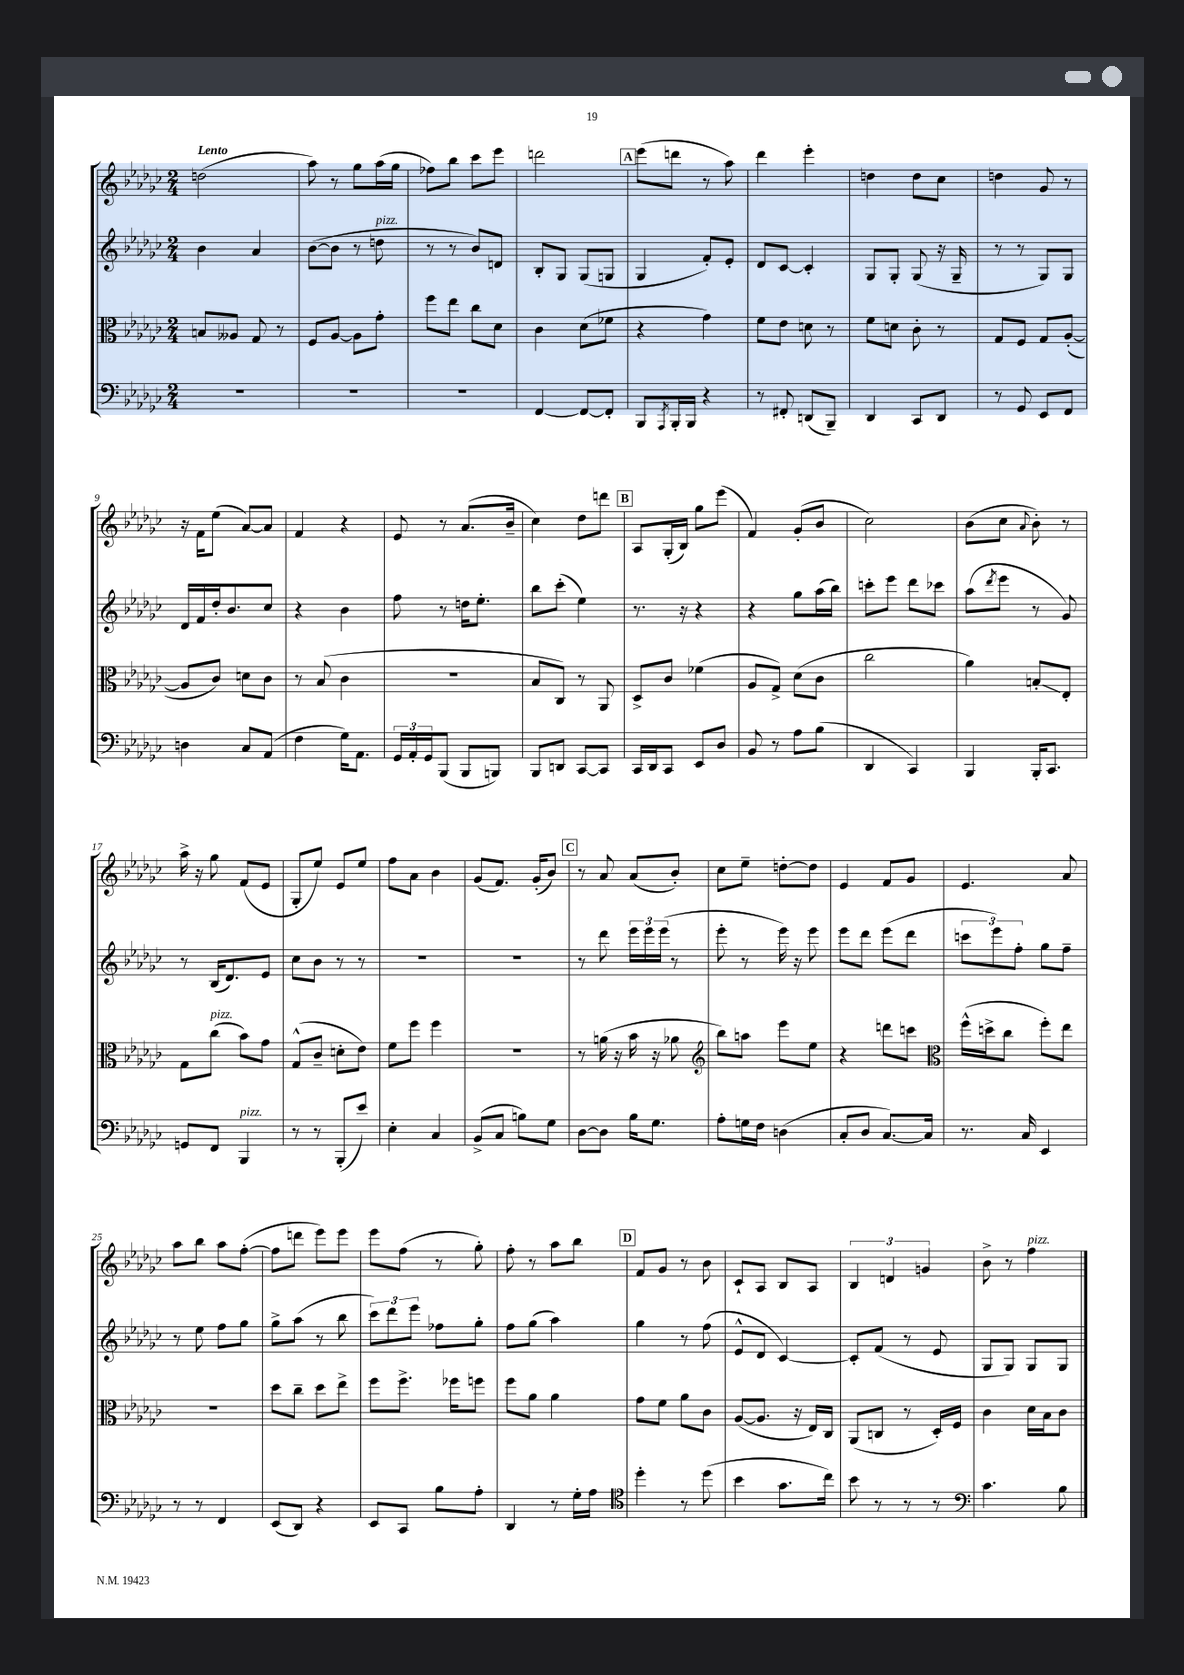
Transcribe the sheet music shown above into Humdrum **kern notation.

**kern	**kern	**kern	**kern
*staff4	*staff3	*staff2	*staff1
*clefF4	*clefC3	*clefG2	*clefG2
*k[b-e-a-d-g-c-]	*k[b-e-a-d-g-c-]	*k[b-e-a-d-g-c-]	*k[b-e-a-d-g-c-]
*M2/4	*M2/4	*M2/4	*M2/4
2r	8B	4b-	(2dd
.	8A--	.	.
.	8G-	4a-	.
.	8r	.	.
=	=	=	=
2r	8F	([8b-	8aa-)
.	[8A-	8b-]	8r
.	8A-]	8r	8gg-
.	8g-'	8dd	(16aa-
.	.	.	16gg-
=	=	=	=
2r	8ff	8r	8ff-)
.	8ee-	8r	8bb-
.	8cc-	8b-)	8ccc-
.	8d-	8d	8eee-
=	=	=	=
[4FF	4c-	8B-'	2ddd
.	.	8G-	.
8FF_	(8d-	(8G-	.
8FF']	8f-	8G	.
=	=	=	=
8BBB-	4r	4G-	(8eee-
8qAAA-	.	.	.
16BBB-'	.	.	8ddd
16BBB-	.	.	.
4r	4g-)	8f')	8r
.	.	8e-'	8aa-)
=	=	=	=
8r	8f	8d-	4ddd-
8FF#'	8e-	[8c-	.
(8DD	8d	4c-']	4eee-'
8BBB-~)	8r	.	.
=	=	=	=
4DD-	8f	8G-	4dd
.	8d	8G-'	.
8CC-	8c-'	(8G-	8dd
8DD-	8r	16r	8cc-
.	.	16G-~	.
=	=	=	=
8r	8G-	8r	4dd
8GG-	8F	8r	.
8EE-	8G-	8G-)	8g-
8FF	([8A-'	8G-	8r
=	=	=	=
4D	8A-]	16d-	16r
.	.	16f	16f
.	8c-)	16dd-'	(8ee-
.	.	8.b-	.
8C-	8d	.	[8a-)
(8AA-	8c-	8cc-	8a-]
=	=	=	=
4F	8r	4r	4f
.	(8B-	.	.
16G-)	4c-	4b-	4r
8.AA-	.	.	.
=	=	=	=
24GG-	2r	8ff	8e-
24AA-'	.	.	.
24GG-	.	.	.
(8BBB-	.	8r	8r
8BBB-	.	16dd	(8.a-
.	.	8.ee-'	.
8BBB)	.	.	.
.	.	.	16b-~
=	=	=	=
8BBB-	8B-	8bb-	4cc-)
8DD	8C-)	(8ccc-'	.
[8CC-	8r	4ee-)	8dd-
8CC-]	8AA-	.	8ddd
=	=	=	=
16CC-	8D-^	8.r	8A-
16DD-	.	.	.
8CC-	8c-	.	(16G-'
.	.	16r	16B-)
8EE-	(4f-	4r	8gg-
8D-	.	.	(8eee-
=	=	=	=
8BB-	8A-	4r	4f)
8r	8G-^)	.	.
8A-	(8d-	8gg-	(8g-'
(8B-	8c-	(16aa-	8b-
.	.	16bb-)	.
=	=	=	=
4DD-	2cc-	8ccc'	2cc-)
.	.	8eee-	.
4CC-)	.	8ddd-	.
.	.	8ccc-	.
=	=	=	=
4BBB-	4a-)	(8aa-	(8b-
.	.	8qddd-	.
.	.	8eee-	8cc-
.	.	.	8qqa-
16BBB-'	8B'	8r	8b-')
8.CC-	.	.	.
.	8E-'	8g-)	8r
=	=	=	=
8GG	8G-	8r	16aa-^
.	.	.	16r
8FF	(8cc-	(16B-	8gg-
.	.	8.d-)	.
4BBB-	8b-)	.	(8f
.	8g-	8e-	8e-
=	=	=	=
8r	(8G-^^	8cc-	8G-'
8r	8c-~	8b-	8ee-)
(8BBB-'	8d'	8r	8e-
8e-)	8e-)	8r	8ee-
=	=	=	=
4E-'	8f	2r	8ff
.	8ff	.	8a-
4C-	4ff	.	4b-
=	=	=	=
(8BB-^	2r	2r	(8g-
8C-	.	.	8.f)
8B)	.	.	.
.	.	.	(16g-'
8G-	.	.	8b-)
=	=	=	=
[8D-	8r	8r	8r
8D-]	(16a	8ddd-	8a-
.	16r	.	.
16B-	16b-	24eee-	(8a-
.	.	24eee-	.
8.G-	16r	.	.
.	.	(24eee-	.
.	8a-	8r	8b-')
=	=	=	=
*	*clefG2	*	*
8A-'	8bb-)	8eee-'	8cc-
16G	8aa	8r	8ee-~
16F	.	.	.
(4D	8eee-	16eee-)	[8dd'
.	.	16r	.
.	8ee-	8eee-	8dd]
=	=	=	=
8C-'	4r	8eee-	4e-
8D-	.	8ddd-	.
[8.C-)	8ddd	(8eee-	8f
.	8ccc	8ddd-	8g-
16C-]	.	.	.
=	=	=	=
*	*clefC3	*	*
8.r	(16ff^^	12ccc	4.e-
.	16dd^	.	.
.	.	12eee-)	.
.	8cc-	.	.
.	.	12ff'	.
16C-	.	.	.
4EE-	8ff')	8gg-	.
.	8ee-	8ff~	8a-
=	=	=	=
8r	2r	8r	8aa-
8r	.	8ee-	8bb-
4FF	.	8ff	8aa-
.	.	8gg-	([8ff'
=	=	=	=
(8EE-	8dd-	8gg-^	8ff]
8DD-)	8cc-~	(8aa-	8ddd
4r	8dd-	8r	8eee-)
.	8ee-^	8bb-	8eee-
=	=	=	=
8EE-	8ff	12ccc-)	8eee-
.	.	12ddd-	.
8CC-	8.ff^	.	(8ff
.	.	12eee-	.
8B-	.	8ff-	8r
.	16ff-	.	.
8A-'	8ff	8gg-'	8gg-')
=	=	=	=
4DD-	8ff	8ff	8ff'
.	8a-	(8gg-	8r
8r	4a-	4aa-)	8aa-
16G-'	.	.	8bb-
16A-	.	.	.
=	=	=	=
*clefC4	*	*	*
4dd-'	8g-	4gg-	8f
.	8f	.	8g-
8r	8a-	8r	8r
(8dd-	8c-	(8ff	8b-
=	=	=	=
4b-	([8A-	8e-^^	8c-`
.	8.A-]	8d-	8A-
8.g-	.	[4c-)	8B-
.	16r	.	.
.	16E-)	.	8A-
16cc-)	16C-	.	.
=	=	=	=
8b-	(8AA-	8c-']	6B-
8r	8C	(8f	.
.	.	.	6d
8r	8r	8r	.
.	.	.	6g
8r	16D-')	8e-	.
.	16F	.	.
=	=	=	=
*clefF4	*	*	*
4.c-	4c-	8G-	8b-^
.	.	8G-)	8r
.	16d-	8G-	4ff
.	16B-	.	.
8B-	8c-	8G-	.
==	==	==	==
*-	*-	*-	*-
